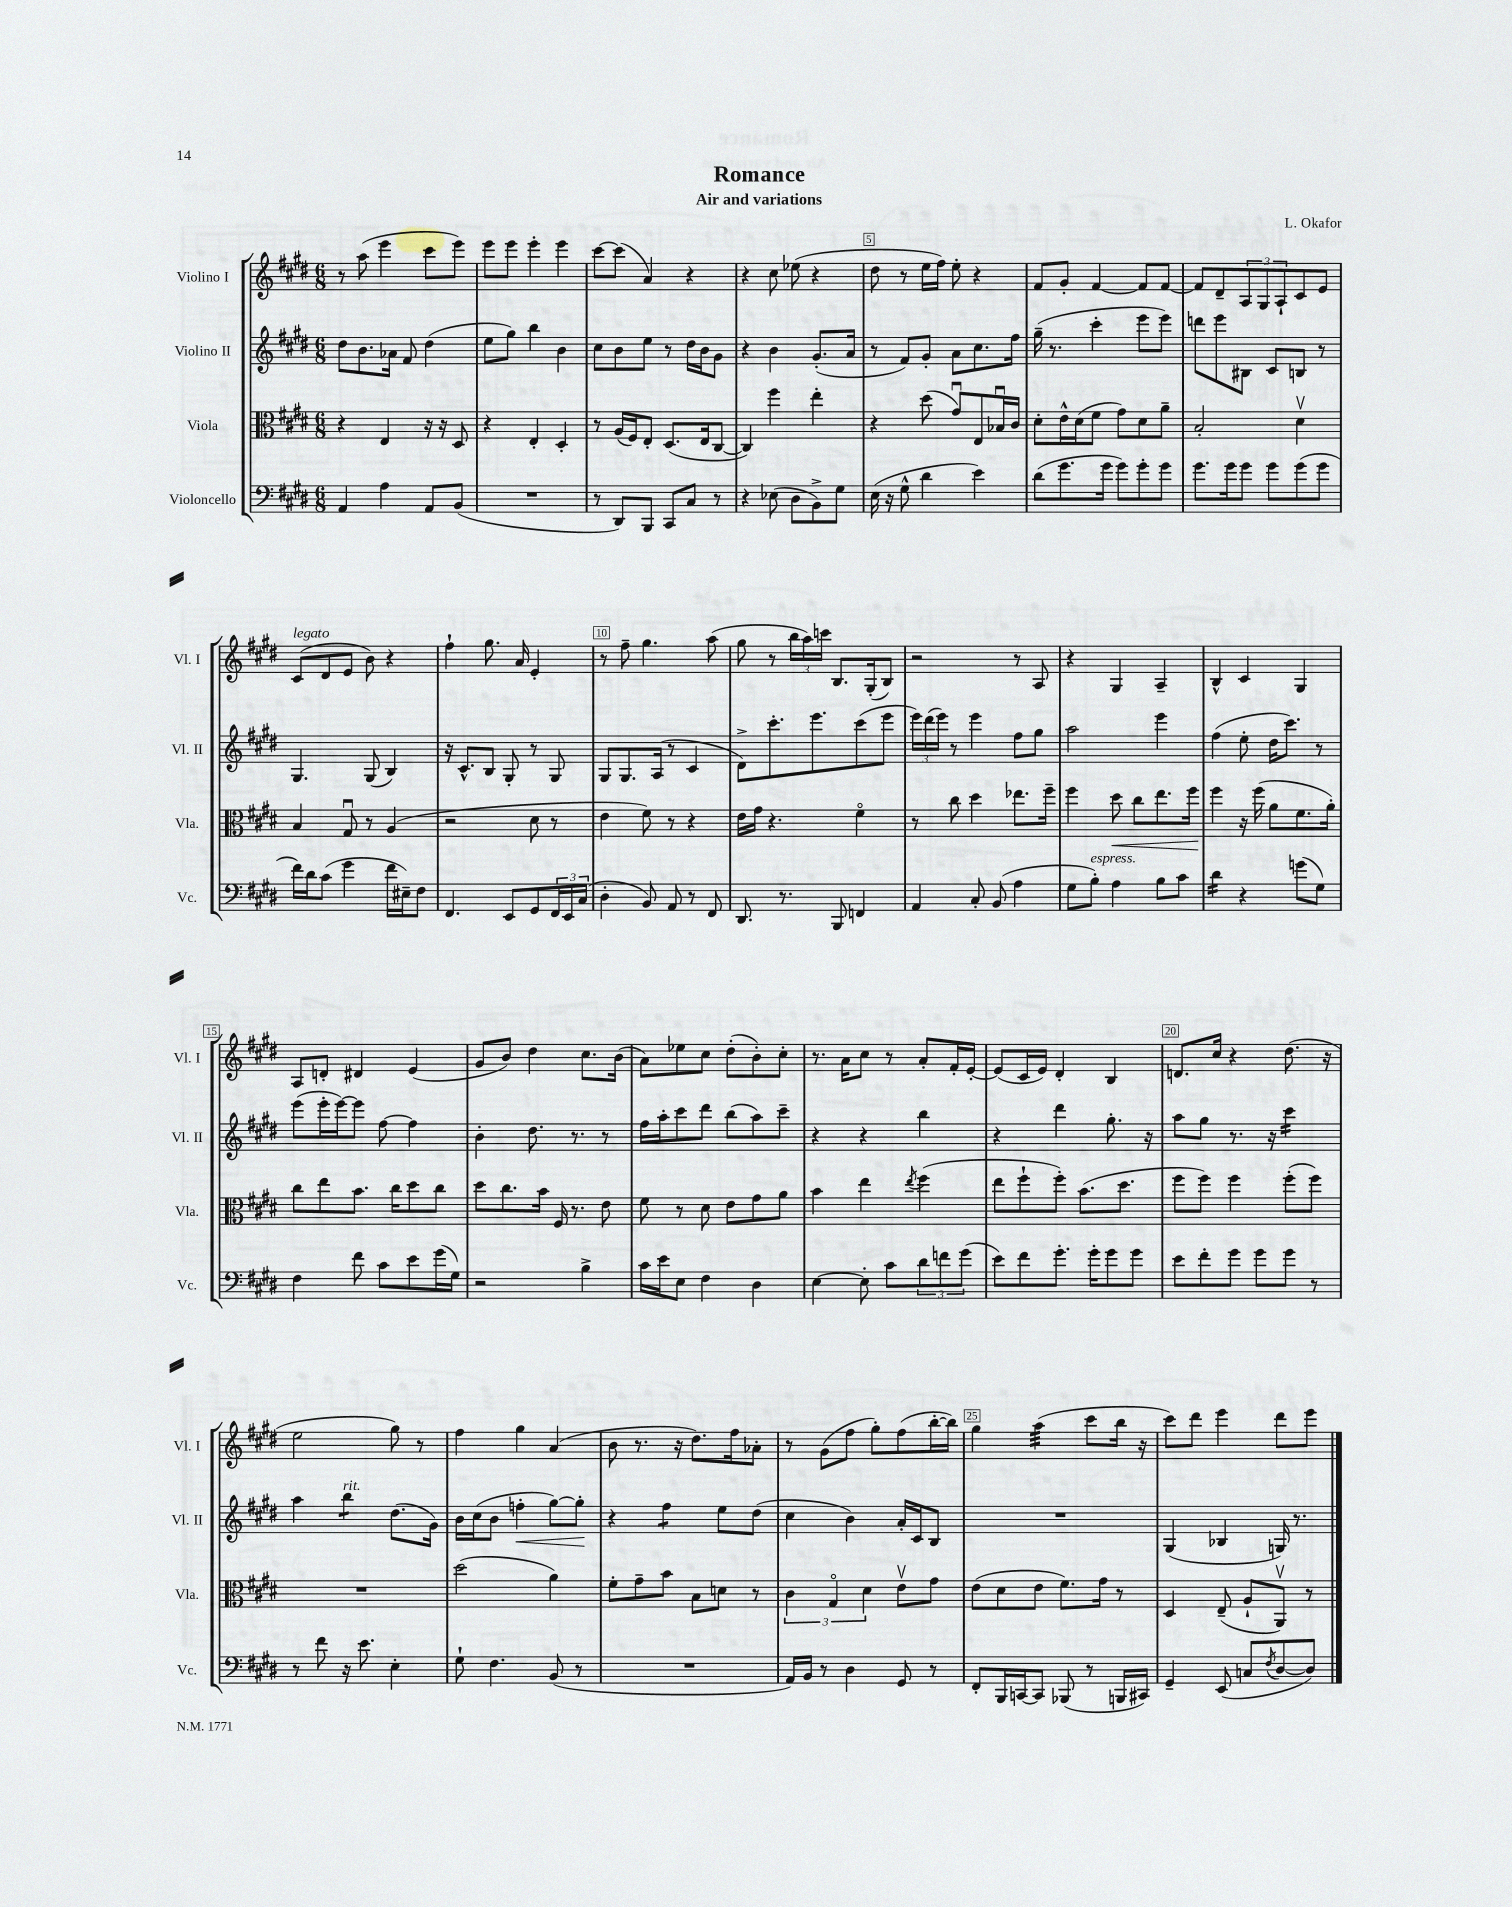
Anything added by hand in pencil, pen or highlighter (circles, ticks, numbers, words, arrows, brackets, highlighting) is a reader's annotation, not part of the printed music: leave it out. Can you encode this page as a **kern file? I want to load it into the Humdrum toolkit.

**kern	**kern	**kern	**kern
*staff4	*staff3	*staff2	*staff1
*clefF4	*clefC3	*clefG2	*clefG2
*k[f#c#g#d#]	*k[f#c#g#d#]	*k[f#c#g#d#]	*k[f#c#g#d#]
*M6/8	*M6/8	*M6/8	*M6/8
4AA	4r	8dd#	8r
.	.	8.b	(8aa
4A	4E	.	4eee
.	.	16a-	.
.	.	8f#	.
8AA	16r	(4dd#	8ccc#
.	16r	.	.
(8BB	8D#	.	8eee)
=	=	=	=
2.r	4r	8ee	8eee
.	.	8gg#)	8eee
.	4E'	4bb	4eee'
.	4D#'	4b	4eee
=	=	=	=
8r	8r	8cc#	[8ccc#
8DD#)	(16A	8b	(8ccc#]
.	16F#)	.	.
8BBB	8E'	8ee	4a)
8CC#	(8.D#	8r	.
8C#	.	16dd#	4r
.	16E	16b	.
8r	[8C#	8g#	.
=	=	=	=
4r	4C#])	4r	4r
(8E-	4ff#	4b	8cc#
8D#	.	.	(8ee-
8BB^)	4ee'	(8.g#'	4r
8G#	.	.	.
.	.	16a	.
=	=	=	=
(16E	4r	8r	8dd#
16r	.	.	.
8G#^^	.	8f#)	8r
4d#	(8dd#	8g#'	16ee
.	.	.	16ff#)
.	8g#u)	8a	8ee'
4e)	8E	8.cc#	4r
.	16B-u	.	.
.	16c#	16ff#	.
=	=	=	=
(8d#	8d#'	(16gg#~	8f#
.	.	8.r	.
8.g#	16e^^	.	8g#'
.	(16d#	.	.
.	8f#	4ccc#'	[4f#
16g#	.	.	.
8g#)	8g#)	.	.
8g#'	8d#	8eee	8f#]
8g#	8a~	8eee)	[8f#
=	=	=	=
8.g#	2B'	8ddd	8f#]
.	.	8eee	8d#~
16g#	.	.	.
8g#	.	8B#	12A
.	.	.	12G#
8g#	.	8c#	.
.	.	.	12A`
(8g#	4d#v	8B	8c#
8g#	.	8r	8e
=	=	=	=
16f#)	4B	4.G#	(8c#
16d#	.	.	.
(8c#	.	.	8d#
4g#	8G#u	.	8e
.	8r	(8G#	8b)
16f#	(4A	4B)	4r
16E#~)	.	.	.
8F#	.	.	.
=	=	=	=
4.FF#	2r	16r	4ff#`
.	.	8.c#^^	.
.	.	8B	8.gg#
8EE	.	8G#'	.
.	.	.	16a
8GG#	8d#	8r	4e'
24FF#	8r	8G#	.
24EE	.	.	.
(24C#	.	.	.
=	=	=	=
4D#'	4e	8G#	8r
.	.	8.G#	8ff#~
8BB)	8f#)	.	4.gg#
.	.	(16A	.
8AA	8r	8r	.
8r	4r	4c#	.
8FF#	.	.	(8aa
=	=	=	=
8.DD#	16e	8d#^)	8gg#
.	16g#	.	.
.	4.r	8.ccc#'	8r
8.r	.	.	.
.	.	.	24bb
.	.	.	24aa)
.	.	8.eee	.
.	.	.	24ccc
8BBB	.	.	8.B
4FF	4f#o	(8ccc#	.
.	.	.	(16G#'
.	.	8eee	8B)
=	=	=	=
4AA	8r	24eee)	2r
.	.	(24ddd#	.
.	.	24eee)	.
.	8cc#	8r	.
8C#'	4dd#	4eee	.
(8BB	.	.	.
4A	8.ee-	8ff#	8r
.	.	8gg#	8A
.	16ff#~	.	.
=	=	=	=
8G#	4ff#	2aa	4r
8B')	.	.	.
4A	8dd#	.	4G#
.	8cc#	.	.
8B	8.ee	4eee	4A~
8c#	.	.	.
.	16ff#	.	.
=	=	=	=
4d#	4ff#	(4ff#	4B^^
4r	16r	8ee'	4c#
.	(16ff#	.	.
.	8a	16dd#	.
.	.	8.ccc#)	.
(8g	8.f#	.	4G#
8G#)	.	8r	.
.	16a')	.	.
=	=	=	=
4F#	8cc#	(8eee	8A
.	8ee	16eee'	8d'
.	.	[16eee)	.
8f#	8.b	8eee]	4d#
8c#	.	[8ff#	.
.	16cc#	.	.
8e	8dd#	4ff#]	(4e
(16g#	8cc#	.	.
16G#)	.	.	.
=	=	=	=
2r	8dd#	4b'	8g#
.	8.cc#	.	8b)
.	.	8.dd#	4dd#
.	16b	.	.
.	16F#	.	.
.	8.r	8.r	.
4B^	.	.	8.cc#
.	8e	8r	.
.	.	.	(16b
=	=	=	=
16c#	8f#	16ff#	8a)
16e	.	16aa'	.
8E	8r	8ccc#	8ee-
4F#	8d#	8ddd#	8cc#
.	8e	(8bb	(8dd#'
4D#	8g#	8aa)	8b')
.	8a	8ccc#~	8cc#'
=	=	=	=
[4E	4b	4r	8.r
.	.	.	16a
8E']	4ee	4r	8cc#
8c#	.	.	8r
.	8qee	.	.
12d#	(4ff#	4bb	8a'
12f	.	.	.
.	.	.	16f#'
(12g#	.	.	.
.	.	.	[16e'
=	=	=	=
8e)	8ee	4r	(8e]
8f#	8ff#`	.	16c#
.	.	.	16e)
8.g#'	8ff#')	4ddd#	4d#'
.	(8.b	.	.
16g#'	.	.	.
8g#	.	8.gg#'	4B
.	8.dd#	.	.
8g#	.	.	.
.	.	16r	.
=	=	=	=
8e	8ff#	8aa	8.d
8f#'	8ff#)	8gg#	.
.	.	.	16cc#
8g#	4ff#	8.r	4r
8g#	.	.	.
.	.	16r	.
8g#	(8ff#'	4ccc#	(8.dd#
8r	8ff#)	.	.
.	.	.	16r
=	=	=	=
8r	2.r	4aa	2ee
8f#	.	.	.
16r	.	4bb	.
8.e	.	.	.
4E'	.	(8.dd#	8gg#)
.	.	.	8r
.	.	16g#)	.
=	=	=	=
8G#`	(2dd#	16b	4ff#
.	.	(16cc#	.
4.F#	.	8b	.
.	.	4ff'	4gg#
(8BB	4a)	[8gg#)	(4a
8r	.	8gg#']	.
=	=	=	=
2.r	8f#'	4r	8b
.	8g#~	.	8.r
.	8b	4ff#	.
.	.	.	16r
.	8B	.	8.dd#)
.	8d	8ee	.
.	.	.	16ff#
.	8r	(8dd#	8a-'
=	=	=	=
16AA)	6c#	4cc#	8r
16BB	.	.	.
8r	.	.	(8g#
.	6G#o	.	.
4D#	.	4b)	8ff#
.	6d#	.	.
.	.	.	8gg#')
8GG#	8ev	16a'	(8ff#
.	.	16c#	.
8r	8g#	8B	[16bb'
.	.	.	16bb])
=	=	=	=
8FF#'	(8e	2.r	4gg#
16BBB	8d#	.	.
[16CC	.	.	.
8CC]	8e	.	(4aa
(8BBB-	8.f#)	.	.
8r	.	.	8ccc#
.	16g#	.	.
16BBB	8r	.	16bb
16CC#)	.	.	16r
=	=	=	=
4GG#~	4D#	(4G#	8ccc#)
.	.	.	8ddd#
(8EE	(8E~	4B-	4eee
8C	8A`	.	.
8qF#	.	.	.
[8D#	8AAv)	16G)	8ddd#
.	.	8.r	.
8D#])	8r	.	8eee
==	==	==	==
*-	*-	*-	*-
